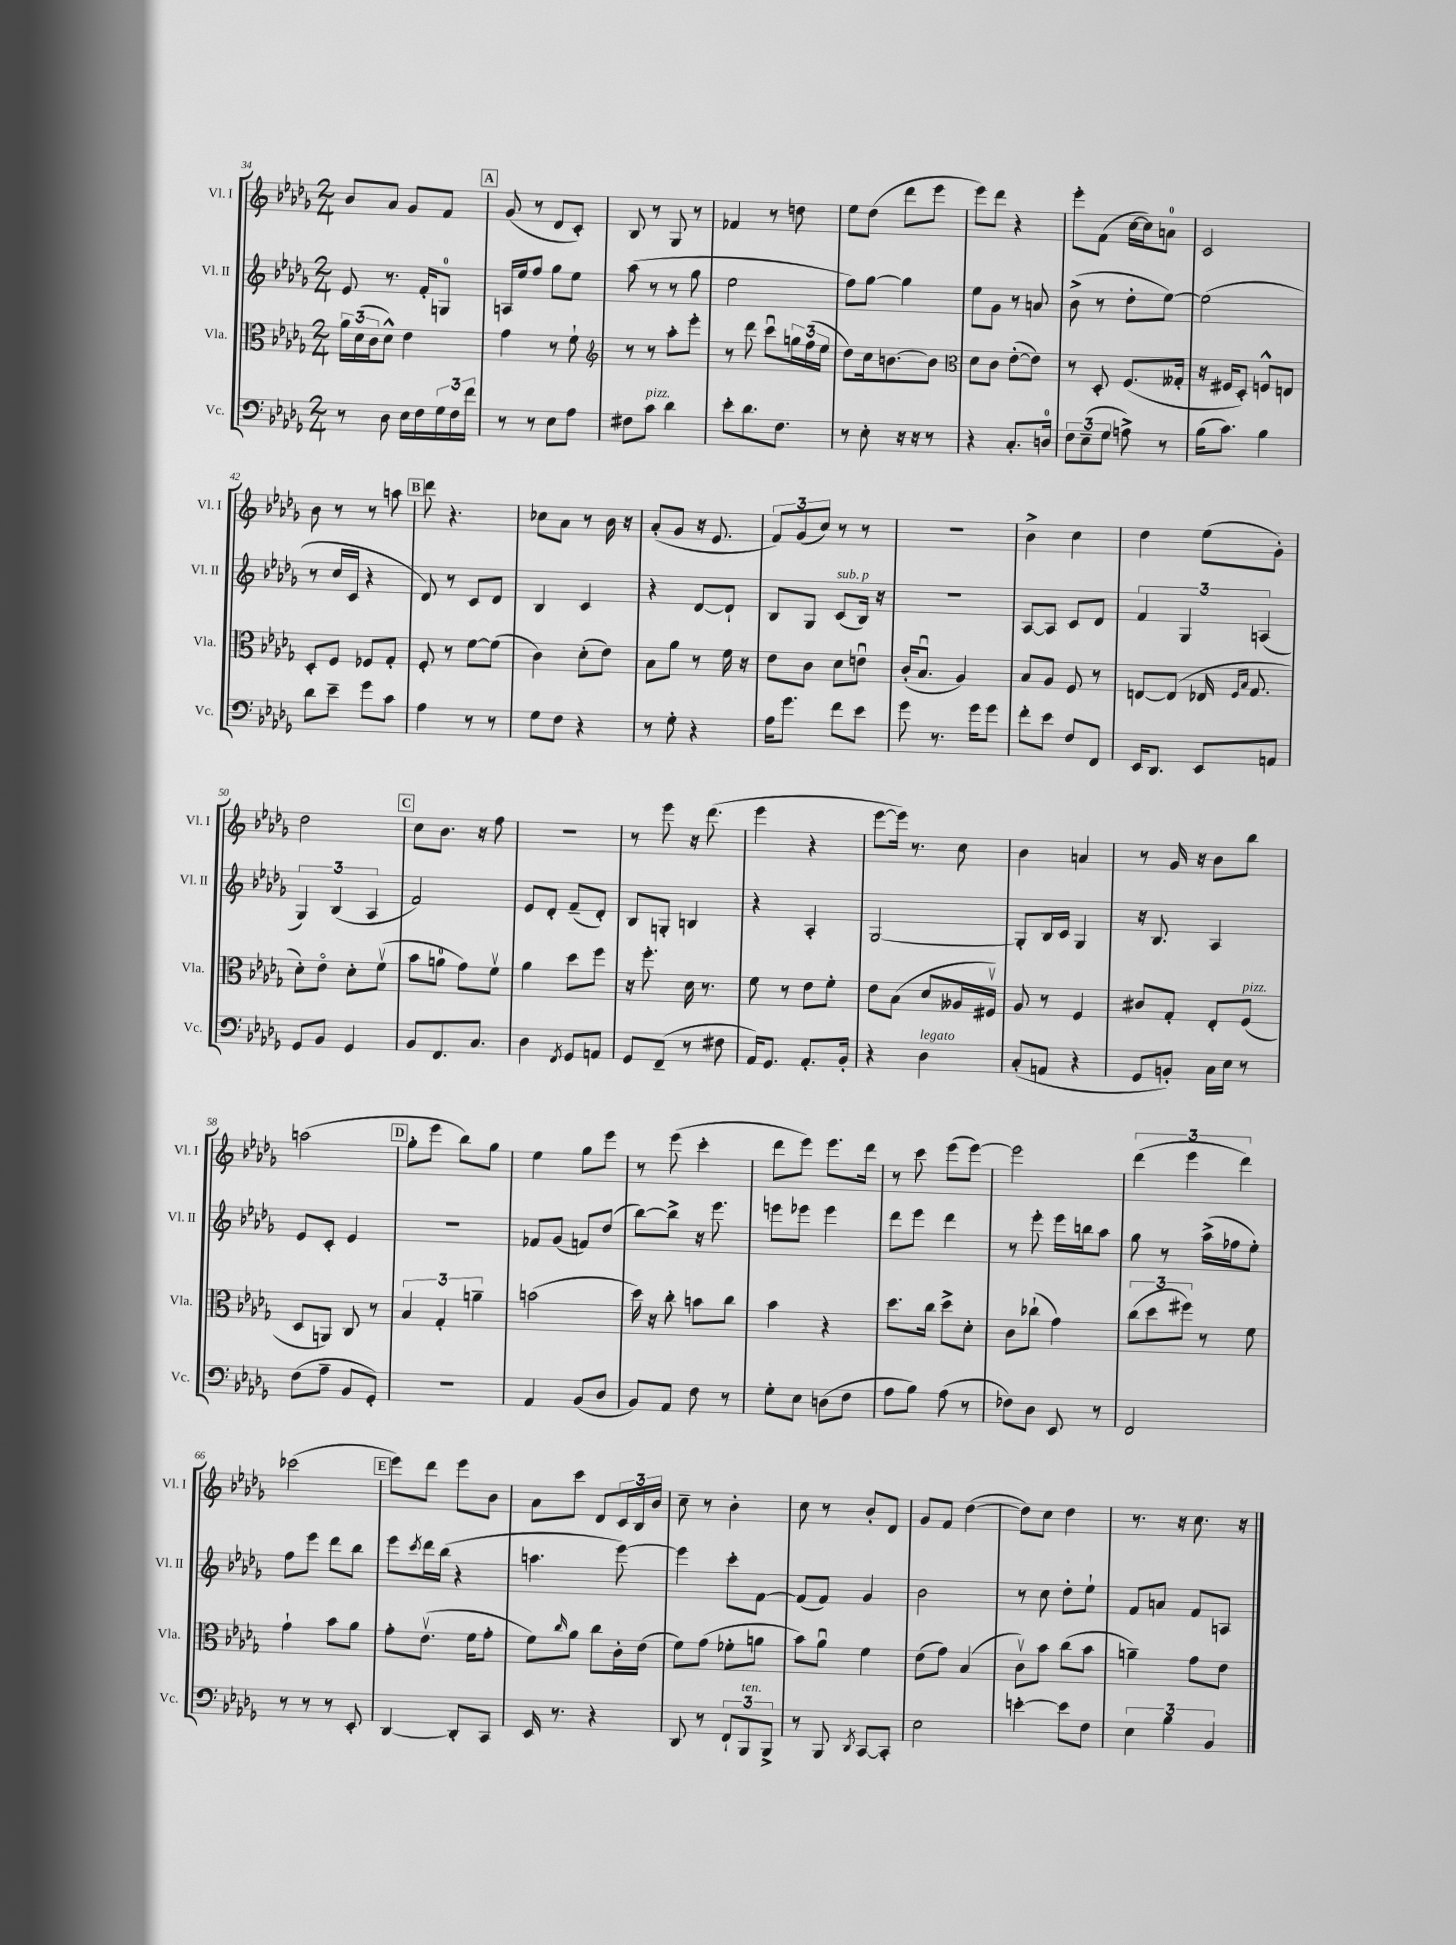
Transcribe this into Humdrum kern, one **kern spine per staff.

**kern	**kern	**kern	**kern
*part4	*part3	*part2	*part1
*staff4	*staff3	*staff2	*staff1
*I"Vc.	*I"Vla.	*I"Vl. II	*I"Vl. I
*I'Vc.	*I'Vla.	*I'Vl. II	*I'Vl. I
*clefF4	*clefC3	*clefG2	*clefG2
*k[b-e-a-d-g-]	*k[b-e-a-d-g-]	*k[b-e-a-d-g-]	*k[b-e-a-d-g-]
*M2/4	*M2/4	*M2/4	*M2/4
=34	=34	=34	=34
8r	24a-\LL	8e-/	8b-/L
.	(24d-\	.	.
.	24c\J	.	.
8D-\	8d-^^\J)	8.r	8a-/J
16E-\LL	4e-\	.	8g-/L
16F\	.	16f'/KL	.
24G-\	.	8Gn/J	8f/J
24F\	.	.	.
24f\JJ	.	.	.
!!LO:REH:place=s1:t=A
=35	=35	=35	=35
8r	4g-\	16An/LL	(8g-/
.	.	16ee-/J	.
8r	.	8ff/J	8r
8E-\L	8r	8gg-\L	8d-/L
8A-\J	8f`\	8ee-\J	8c'/J)
=36	=36	=36	=36
*	*clefG2	*	*
8F#X\L	8r	(8aa-\	8B-/
!LO:TX:a:i:t=pizz.	!	!	!
8c\J	8r	8r	8r
4d-\	8aa-'\L	8r	8G-/
.	8eee-'\J	8gg-\	8r
=37	=37	=37	=37
8e-'\L	8r	2ee-\	4f-X/
8.d-\	8ddd-\	.	.
.	8cccu\L	.	8r
8.F\J	.	.	.
.	24ggn\L	.	8ddn\
.	(24ff\	.	.
.	24ee-\JJ	.	.
=38	=38	=38	=38
8r	8dd-\L)	8ff\L)	8ee-\L
8E-'\	16cc\k	[8gg-\J	(8dd-\J
.	[8.bn\	.	.
16r	.	4gg-\]	8ddd-\L
16r	.	.	.
8r	8b\J]	.	8eee-\J
=39	=39	=39	=39
*	*clefC3	*	*
4r	8d-\L	8ee-\L	8eee-\L)
.	8c\J	8g-\J	8ddd-\J
8.C'/L	([8e-'\L	8r	4r
.	8e-\J])	8an/	.
16Dn/Jk	.	.	.
=40	=40	=40	=40
12F\L	8r	(8b-^\	8eee-'\L
(12E-~\	.	.	.
.	8D-'/	8r	(8f\J
12G-\J	.	.	.
8An^\)	(8.F/L	8dd-'\L	[16cc\LL
.	.	.	16cc\J])
8r	.	[8ee-\J)	8an\J
.	16G--X'/Jk	.	.
=41	=41	=41	=41
(16B-\KL	16r	(2ee-\]	2c/
8.c\J)	16F#X/KL	.	.
.	8D-'/J)	.	.
4B-\	8Fn^^/L	.	.
.	8En/J	.	.
!!LO:LB:g=z
=42	=42	=42	=42
8d-\L	8D-'/L	8r	8b-\
8e-~\J	8F/J	16cc/LL	8r
.	.	16c/JJ	.
8g-\L	8F-X/L	4r	8r
8c\J	8G-'/J	.	8aan\
!!LO:REH:place=s1:t=B
=43	=43	=43	=43
4A-\	8F'/	8d-/)	8ddd-\
.	8r	8r	4.r
8r	[8f\L	8c/L	.
8r	(8f\J]	8d-/J	.
=44	=44	=44	=44
8G-\L	4c\)	4B-/	8cc-X\L
8F\J	.	.	8a-\J
4r	(8d-'\L	4c/	8r
.	8e-\J)	.	16b-\
.	.	.	16r
=45	=45	=45	=45
8r	8B-\L	4r	(8a-'/L
8G-'\	8a-\J	.	8g-/J
4r	8r	[8d-/L	16r
.	.	.	8.e-/
.	16f\	8d-`/J]	.
.	16r	.	.
=46	=46	=46	=46
16A-\KL	8e-\L	8B-/L	12f/L)
8.g-\J	.	.	.
.	.	.	(12g-/
.	8c\J	8G-/J	.
.	.	.	12cc/J)
!	!	!LO:TX:a:i:t=sub. p	!
8f\L	8d-\L	(8c/L	8r
8e-\J	8enu\J	16B-/Jk)	8r
.	.	16r	.
=47	=47	=47	=47
8g-\	(16c'/KL	2r	2r
.	8.B-u/J	.	.
8.r	.	.	.
.	4A-/)	.	.
16g-\KL	.	.	.
8g-\J	.	.	.
=48	=48	=48	=48
8f'\L	8B-/L	[8A-/L	4b-^\
8e-\J	8A-/J	8A-/J]	.
8F/L	8F/	8c/L	4cc\
8FF/J	8r	8d-/J	.
=49	=49	=49	=49
16EE-/KL	[8En/L	6f/	4dd-\
8.DD-/J	.	.	.
.	(8E/J]	.	.
.	.	6G-/	.
8EE-/L	16E-X/	.	(8ee-\L
.	16qqF/LL	.	.
.	16qqB-/JJ	.	.
.	8.G-/	.	.
.	.	(6An/	.
8AAn/J	.	.	8g-'\J)
!!LO:LB:g=z
=50	=50	=50	=50
8GG-/L	8d-'\L)	6G-/)	2dd-\
8BB-/J	8e-\J	.	.
.	.	(6B-/	.
4GG-/	8d-'\L	.	.
.	.	6A-/	.
.	(8fv\J	.	.
!!LO:REH:place=s1:t=C
=51	=51	=51	=51
8BB-/L	8b-\L	2f/)	8cc\L
8.FF/	8an\J	.	8.b-\J
.	8g-\L)	.	.
8.C/J	.	.	16r
.	8fv\J	.	8ff\
=52	=52	=52	=52
4D-\	4a-\	8e-/L	2r
.	.	8d-'/J	.
8qFF/	.	.	.
8GG-/L	8dd-\L	(8f~/L	.
8AAn/J	8ff\J	8d-'/J)	.
=53	=53	=53	=53
8GG-/L	16r	8B-/L	8r
.	8.ff'\	.	.
(8FF~/J	.	8Gn'/J	8eee-\
8r	16d-\	4Bn/	16r
.	8.r	.	(8.ddd-\
8F#X\	.	.	.
=54	=54	=54	=54
16AA-/KL)	8f\	4r	4eee-\
8.GG-/J	.	.	.
.	8r	.	.
8.AA-'/L	8e-\L	4A-'/	4r
.	8f'\J	.	.
16BB-'/Jk	.	.	.
=55	=55	=55	=55
4r	8e-\L	[2G-/	[8eee-\L
.	(8B-\J	.	16eee-\Jk])
.	.	.	8.r
!LO:TX:a:i:t=legato	!	!	!
4D-\	8d-/L	.	.
.	16A--X/L	.	8cc\
.	16F#Xv/JJ)	.	.
=56	=56	=56	=56
(8C'/L	8A-/	8G-'/L]	4b-\
8AAn/J	8r	16B-/L	.
.	.	16c/JJ	.
4r	4F/	4G-/	4an/
=57	=57	=57	=57
8GG-/L	8c#X/L	16r	8r
.	.	8.B-/	.
8BBn'/J)	8G-'/J	.	16g-/
.	.	.	16r
16C\LL	8E-'/L	4A-/	8b-\L
16E-\JJ	.	.	.
!	!LO:TX:a:i:t=pizz.	!	!
8r	(8F/J	.	8bb-\J
!!LO:LB:g=z
=58	=58	=58	=58
(8F\L	8D-/L	8e-/L	(2aan\
8A-~\J	8AAn/J)	8c'/J	.
8BB-/L	8C/	4e-/	.
8GG-'/J)	8r	.	.
!!LO:REH:place=s1:t=D
=59	=59	=59	=59
2r	6B-/	2r	8gg-'\L
.	.	.	8eee-\J
.	6G-'/	.	.
.	.	.	8bb-\L)
.	6an~\	.	.
.	.	.	8gg-\J
=60	=60	=60	=60
4AA-/	(2bn\	8f-X/L	4ee-\
.	.	(8g-/J	.
(8BB-/L	.	8fn/L)	8gg-\L
8D-/J	.	(8dd-/J	8eee-\J
=61	=61	=61	=61
8BB-/L)	16dd-\)	[8bb-\L)	8r
.	16r	.	.
8AA-/J	8cc'\	8bb-^\J]	(8eee-\
8F\	8bn\L	16r	4ccc'\
.	.	8.eee-\	.
8r	8cc\J	.	.
=62	=62	=62	=62
8G-'\L	4b-\	8eeen\L	8ddd-\L
8E-\J	.	8eee-X\J	8eee-\J)
(8Dn\L	4r	4eee-\	8.eee-\L
8F\J	.	.	.
.	.	.	16ddd-\Jk
=63	=63	=63	=63
8A-\L	8.dd-\L	8ddd-\L	8r
8B-\J)	.	8eee-\J	8ccc\
.	16cc\Jk	.	.
(8A-\	8dd-^\L	4ddd-\	(8eee-\L
8r	8d-'\J	.	[8eee-\J)
=64	=64	=64	=64
8F-X\L)	8c\L	8r	2eee-\]
8D-\J	(8cc-X`\J	8eee-'\	.
8EE-/	4g-\)	16eee-\LL	.
.	.	16bbn\J	.
8r	.	8aa-\J	.
=65	=65	=65	=65
2FF/	(12cc\L	8gg-\	(6ddd-\
.	12dd-\	.	.
.	.	8r	.
.	12ff#X\J)	.	6eee-\
.	8r	(16aa-^\LL	.
.	.	16ff-X\J	.
.	.	.	6ddd-\)
.	8f\	8ee-'\J)	.
!!LO:LB:g=z
=66	=66	=66	=66
8r	4g-`\	8ff\L	(2ccc-X\
8r	.	8eee-\J	.
8r	8b-\L	8ddd-\L	.
8EE-'/	8a-\J	8bb-\J	.
!!LO:REH:place=s1:t=E
=67	=67	=67	=67
[4DD-/	8g-'\L	8eee-\L	8eee-\L)
.	.	8qccc/	.
.	(8.e-v\J	16ddd-\L	8ddd-\J
.	.	(16bb-\JJ	.
8DD-'/L]	.	4r	8eee-\L
.	16f\KL	.	.
8CC/J	8g-'\J	.	8b-\J
=68	=68	=68	=68
16EE-/	8f\L)	4.aan\	8a-\L
8.r	.	.	.
.	16qqcc/	.	.
.	8a-\J	.	8ccc\J
4r	8cc\L	.	8d-/L
.	16c'\L	[8eee-\)	24c/L
.	.	.	24B-/
.	(16e-\JJ	.	.
.	.	.	24b-/JJ
=69	=69	=69	=69
8DD-/	8f\L)	4eee-\]	8cc~\
8r	(8g-\J	.	8r
12FF`/L	8f-X'\L	8ccc'\L	4b-'\
!LO:TX:a:i:t=ten.	!	!	!
12BBB-/	.	.	.
.	8an\J	[8f\J	.
12BBB-^/J	.	.	.
=70	=70	=70	=70
8r	8b-\L)	(8f/L]	8cc\
8BBB-/	8a-u\J	8f/J)	8r
8qDD-/	.	.	.
[8CC/L	4f\	4g-/	8b-'/L
8CC'/J]	.	.	8d-/J
=71	=71	=71	=71
2E-\	(8e-\L	2b-\	8g-/L
.	8g-\J)	.	8f/J
.	(4B-/	.	([4dd-\
=72	=72	=72	=72
[4en'\	8cv\L)	8r	8dd-\L])
.	8b-\J	8cc\	8cc\J
8e\L]	(8cc\L	8dd-'\L	4dd-\
8F\J	8b-\J	8ee-`\J	.
=73	=73	=73	=73
6E-\	4an~\)	8f/L	8.r
.	.	8an/J	.
6B-\	.	.	.
.	.	.	16r
.	8g-\L	8f/L	8.cc\
6BB-/	.	.	.
.	8e-\J	8An/J	.
.	.	.	16r
==	==	==	==
*-	*-	*-	*-
